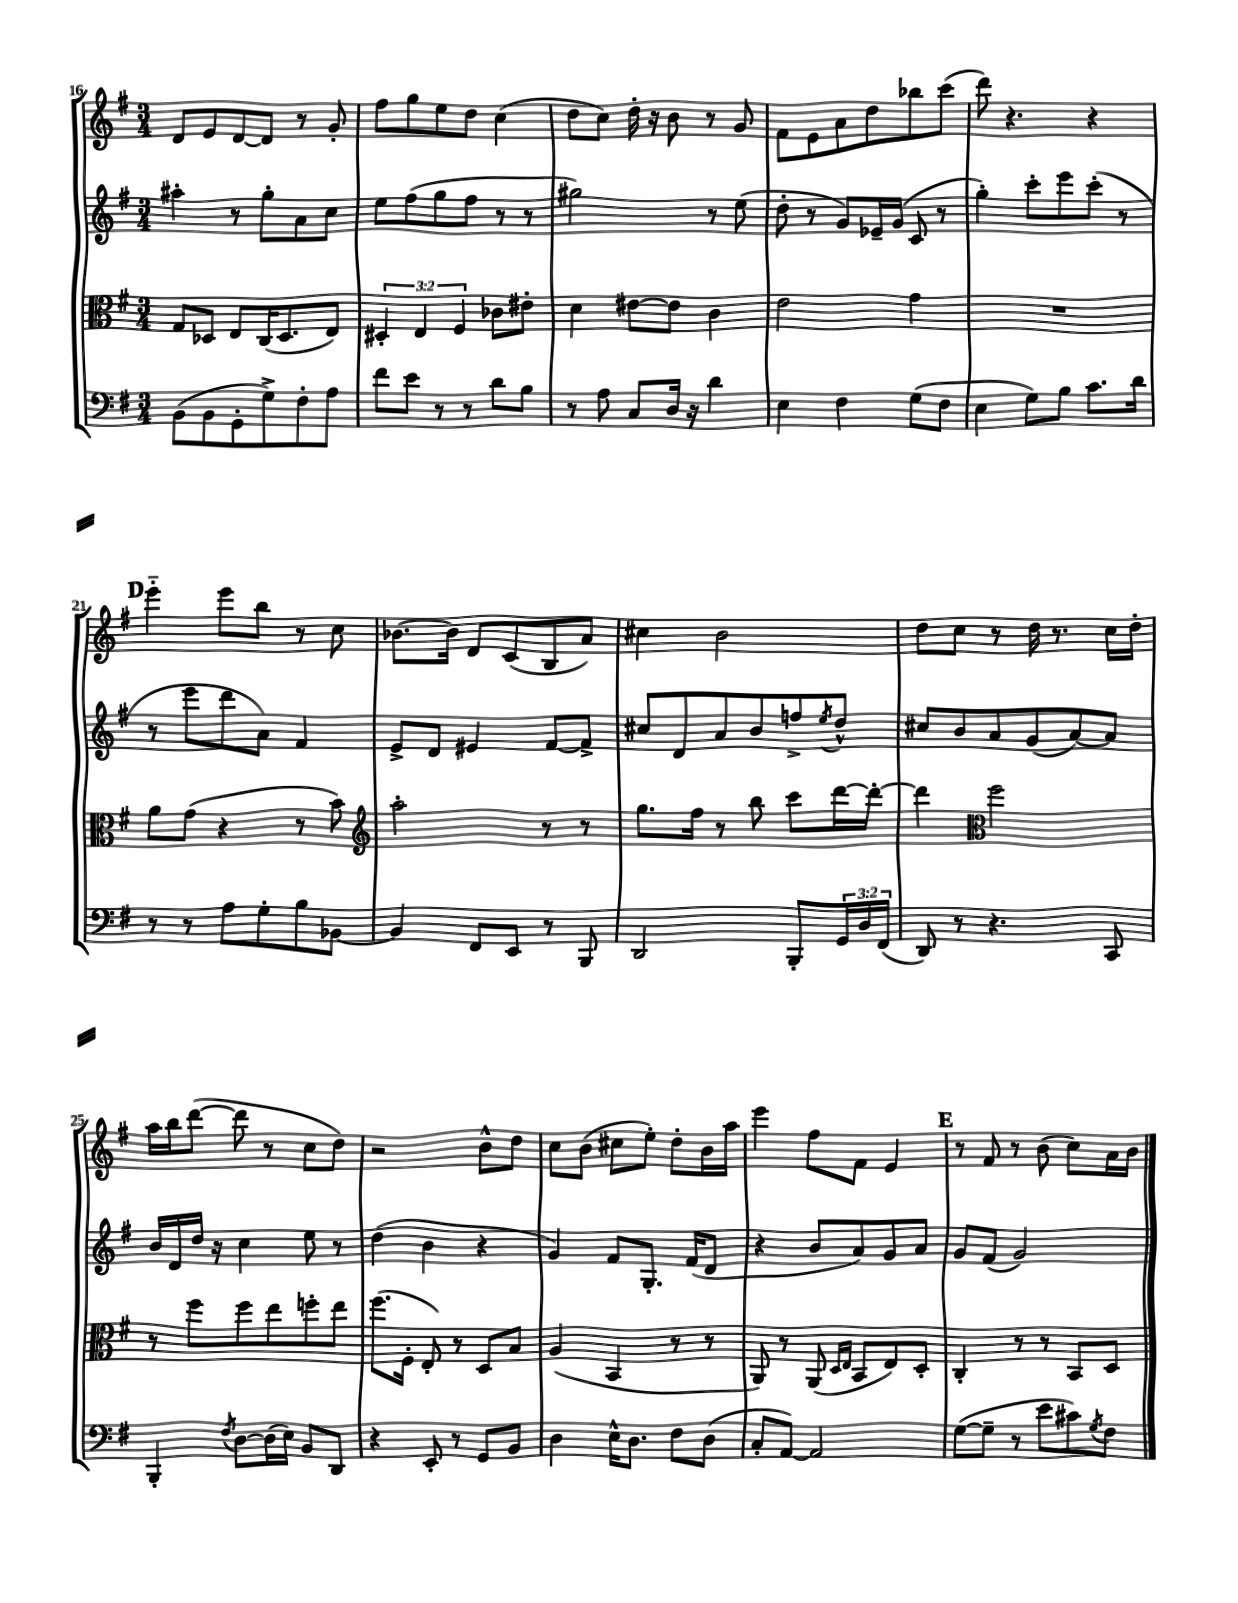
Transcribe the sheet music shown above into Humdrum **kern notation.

**kern	**kern	**kern	**kern
*part4	*part3	*part2	*part1
*staff4	*staff3	*staff2	*staff1
*clefF4	*clefC3	*clefG2	*clefG2
*k[f#]	*k[f#]	*k[f#]	*k[f#]
*M3/4	*M3/4	*M3/4	*M3/4
=16	=16	=16	=16
(8BB\L	8G/L	4aa#X'\	8d/L
8BB\	8D-X/J	.	8e/
8GG'\	8E/L	8r	[8d/
8G^\)	(16C/K	8gg'\L	8d/J]
.	8.D-/	.	.
8F#'\	.	8a\	8r
8A\J	8E/J)	8cc\J	8g'/
=17	=17	=17	=17
8f#\L	6D#X'/	8ee\L	8ff#\L
8e\J	.	(8ff#\	8gg\
.	6E/	.	.
8r	.	8gg\	8ee\
.	6F#/	.	.
8r	.	8ff#\J	8dd\J
8d\L	8c-X\L	8r	(4cc\
8B\J	8e#X'\J	8r	.
=18	=18	=18	=18
8r	4d\	2gg#X\)	8dd\L
8A\	.	.	8cc\J)
8C/L	[8e#X\L	.	16dd'\
.	.	.	16r
16D/Jk	8e#\J]	.	8b\
16r	.	.	.
4d\	4c\	8r	8r
.	.	(8ee\	8g/
=19	=19	=19	=19
4E\	2e\	8dd'\	8f#\L
.	.	8r	8e\
4F#\	.	8g/L)	8a\
.	.	16e-X~/L	8dd\
.	.	(16g/JJ	.
(8G\L	4g\	8c/	8bb-X\
8F#\J	.	8r	(8ccc\J
=20	=20	=20	=20
4E\	2.r	4gg'\)	8ddd\)
.	.	.	4.r
8G\L)	.	8ccc'\L	.
8B\J	.	8eee\	.
8.c\L	.	(8ccc'\J	4r
.	.	8r	.
16d\Jk	.	.	.
!!LO:LB:g=z
!!LO:REH:place=s1:t=D
=21	=21	=21	=21
8r	8a\L	8r	4eee\
8r	(8g\J	8eee\L	.
8A\L	4r	8ddd\	8eee\L
8G'\	.	8a\J)	8bb\J
8B\	8r	4f#/	8r
[8BB-X\J	8b\)	.	8cc\
=22	=22	=22	=22
*	*clefG2	*	*
4BB-/]	2aa'\	8e^/L	[8.b-X\L
.	.	8d/J	.
.	.	.	16b-\Jk]
8FF#/L	.	4e#X/	8d/L
8EE/J	.	.	(8c/
8r	8r	[8f#/L	8B/
8BBB/	8r	8f#^/J]	8a/J)
=23	=23	=23	=23
2DD/	8.gg\L	8cc#X/L	4cc#X\
.	.	8d/	.
.	16ff#\Jk	.	.
.	8r	8a/	2b\
.	8bb\	8b/	.
8BBB'/L	8ccc\L	8ffn^/	.
.	.	8qee/	.
24GG/L	[16ddd\L	8dd^^/J	.
24D/	.	.	.
.	16ddd'\JJ_	.	.
(24FF#/JJ	.	.	.
=24	=24	=24	=24
8DD/)	4ddd\]	8cc#X/L	8dd\L
8r	.	8b/	8cc\J
*	*clefC3	*	*
4.r	2ff#\	8a/	8r
.	.	(8g/	16dd\
.	.	.	8.r
.	.	[8a/)	.
8CC/	.	8a/J]	16cc\LL
.	.	.	16dd'\JJ
!!LO:LB:g=z
=25	=25	=25	=25
4BBB'/	8r	16b/LL	16aa\LL
.	.	16d/	16bb\J
.	8ff#\L	16dd/JJ	([8ddd\J
.	.	16r	.
8qF#/	.	.	.
[8D\L	8ff#\	4cc\	8ddd\]
(16D\L]	8ee\	.	8r
16E\JJ)	.	.	.
8BB/L	8ffn'\	8ee\	8cc\L
8DD/J	8ee\J	8r	8dd\J)
=26	=26	=26	=26
4r	(8.ff#\L	(4dd\	2r
.	16F#'\Jk	.	.
8EE'/	8E'/)	4b\	.
8r	8r	.	.
8GG/L	8D/L	4r	8b^^\L
8BB/J	8B/J	.	8dd\J
=27	=27	=27	=27
4D\	(4A/	4g/)	8cc\L
.	.	.	(8b\J
16E^^\KL	4BB/	8f#/L	8cc#X\L
8.D\J	.	.	.
.	.	8.G'/J	8ee'\J)
8F#\L	8r	.	8dd'\L
.	.	(16f#/KL	.
(8D\J	8r	8d/J	16b\L
.	.	.	16aa\JJ
=28	=28	=28	=28
8C'/L	8AA/)	4r	4eee\
[8AA/J)	8r	.	.
2AA/]	(8AA/	8b/L	8ff#\L
.	16qqD/LL	.	.
.	16qqE/JJ	.	.
.	8BB/L	8a/)	8f#\J
.	8E/)	8g/	4e/
.	8D'/J	8a/J	.
!!LO:REH:place=s1:t=E
=29	=29	=29	=29
([8G\L	4C'/	8g/L	8r
8G~\J]	.	(8f#/J	8f#/
8r	8r	2g/)	8r
8e\L	8r	.	(8b\
8c#X\)	8BB/L	.	8cc\L)
8qG/	.	.	.
8F#\J	8D/J	.	16a\L
.	.	.	16b\JJ
==	==	==	==
*-	*-	*-	*-
